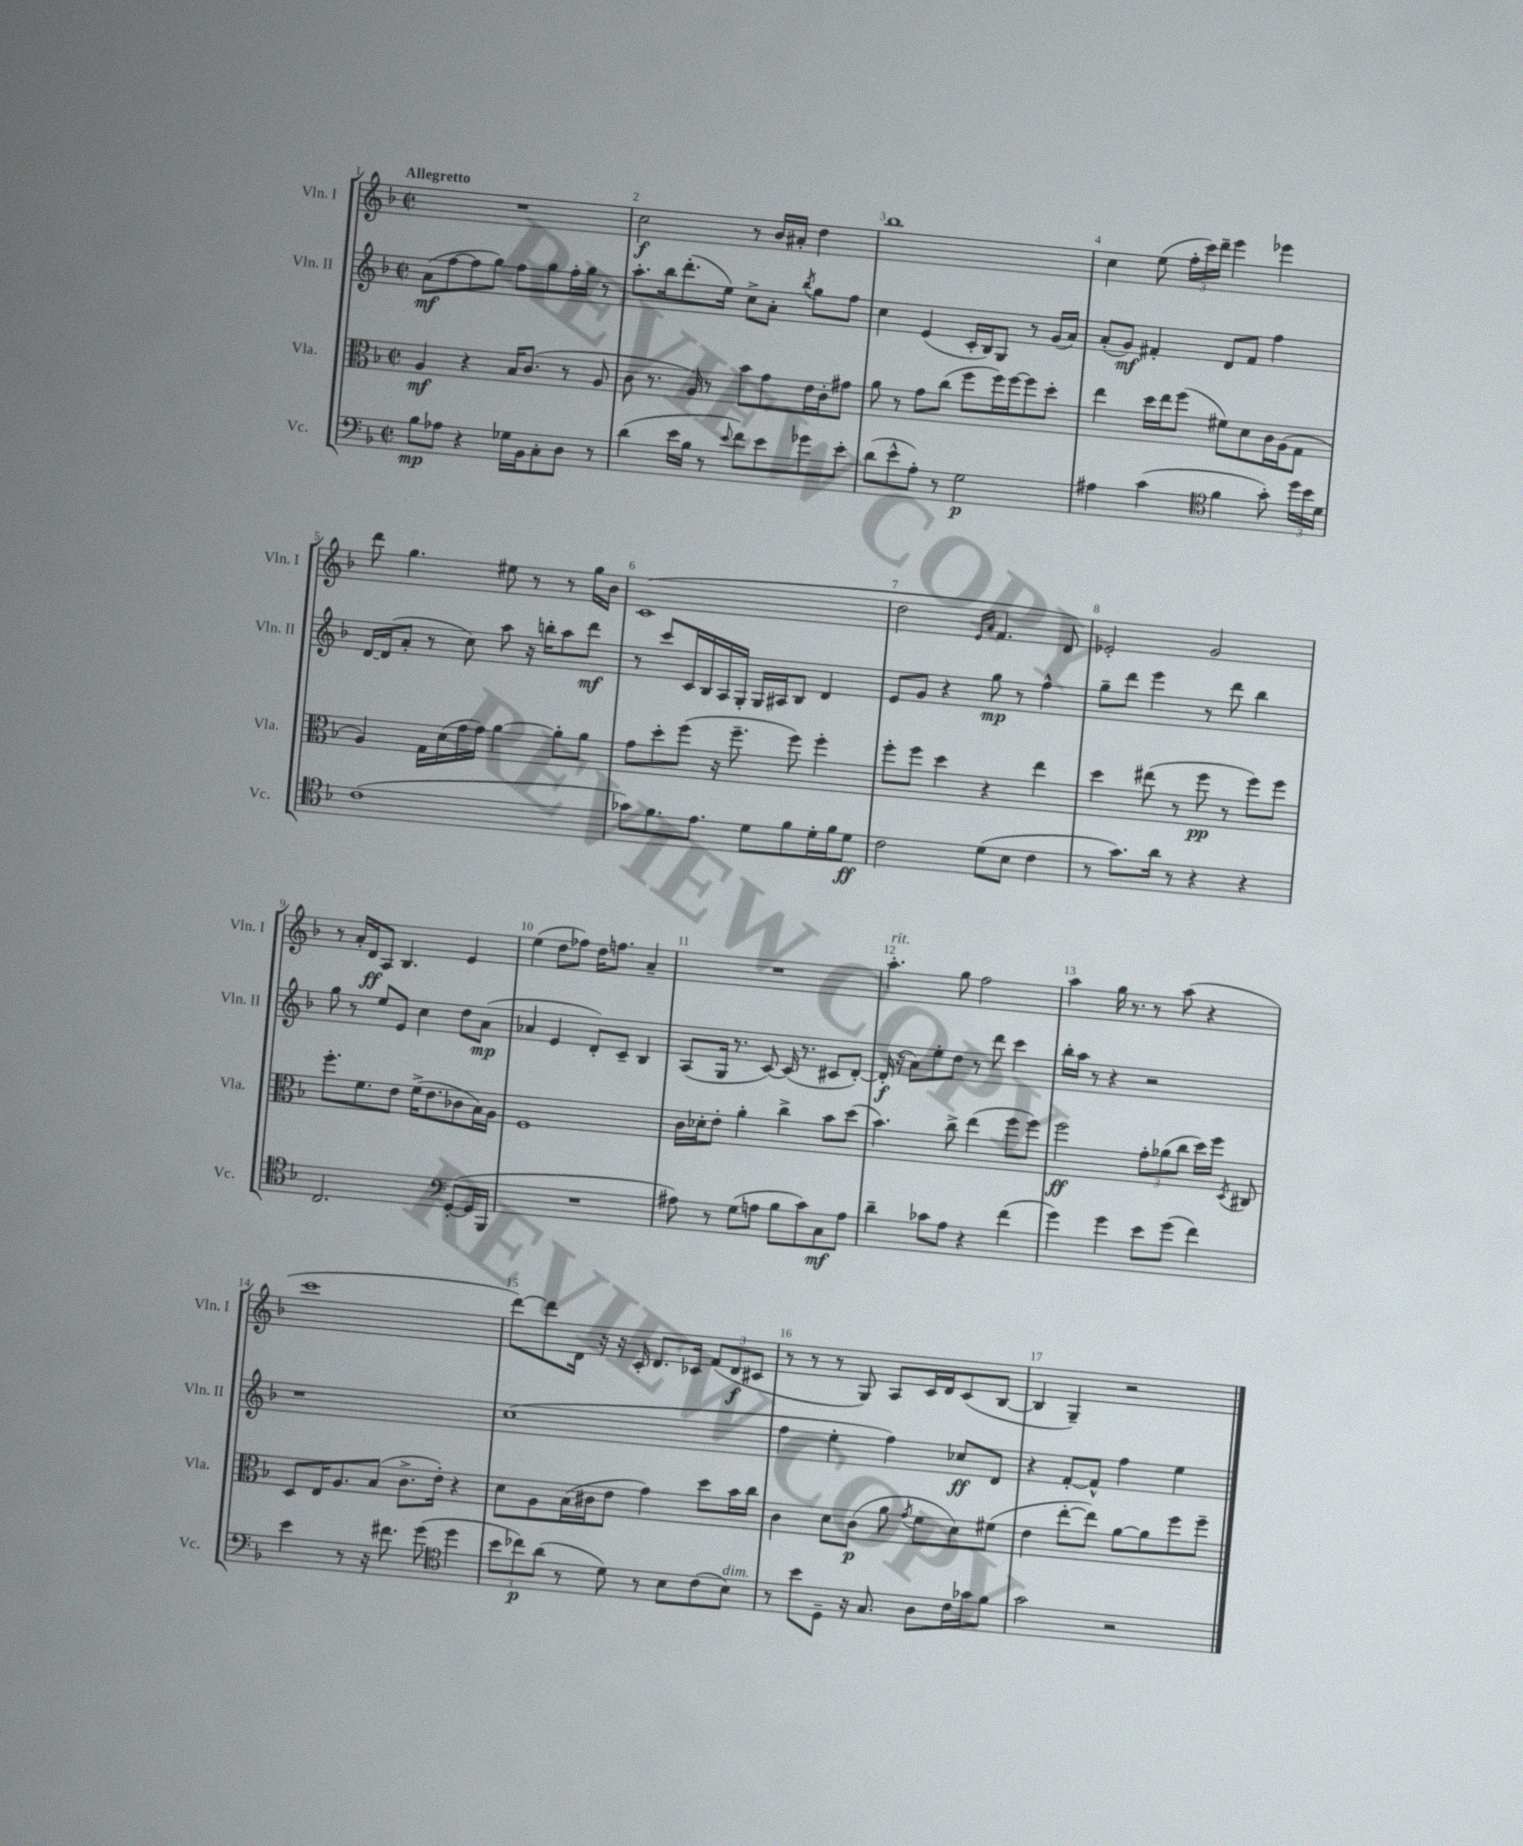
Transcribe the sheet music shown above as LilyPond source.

<<
\new StaffGroup <<
\new Staff = "s0" \with { instrumentName = "Vln. I" shortInstrumentName = "Vln. I" } {
    \clef treble \key f \major \defaultTimeSignature \time 2/2 \tempo "Allegretto"
    \autoBeamOff R1 |
    c''2\f r8 bes'16[ ais'16]-. d''4 |
    bes''1 |
    c''4 e''8( \tuplet 3/2 { f''16[-. c'''16) d'''16]-- } e'''4 ees'''4 |
    d'''8 g''4. eis''8 r8 r8 g''16[ bes'16] |
    c'1( |
    d''2 \grace { e'16[ a'16] } f'4. d'8) |
    ees'2-. g'2 |
    r8 a'16[-. d'16\ff a8] bes4. e'4 |
    e''4( d''8[ fes''8]) d''16[ f''8.] a'4-- |
    R1 |
    a''4.-.^\markup { \italic "rit." } g''8 f''2 |
    a''4 g''16 r8. r8 a''8( r4 |
    c'''1 |
    d'''8[~) d'''8 d'16] r16 r16 c'16-. d'8.[ ces'16] \tuplet 3/2 { f'8[( d'8\f cis'8] } |
    r8 r8 r8 g8) a8[ c'16 d'16 c'8( bes8]~ |
    bes4 g4--) r2 \bar "|." |
}
\new Staff = "s1" \with { instrumentName = "Vln. II" shortInstrumentName = "Vln. II" } {
    \clef treble \key f \major \defaultTimeSignature \time 2/2
    \autoBeamOff a'8[\mf( f''8~ f''8 g''8]) f''8[ g''8 f''16-. g''16] r8 |
    a''8.[-. bes''16 d'''8.-.( e''16]) c''8[-> a'8]-. \acciaccatura { bes''8 } g''8[ f''8] |
    c''4 e'4( c'16[-. bes16) g8] r8 g'16[( a'16]) |
    a'8[-.( g'8]\mf) fis'4-. d'8[ fis'8] f''4 |
    d'16[~ d'16( a'8]-. r8 c''8) a''8 r16 b''16[-. a''8 d'''8]\mf |
    r8 c'''8[ c'16 bes16 a16 g16]-. g16[ ais16 bes8] d'4 |
    e'8[ g'8] r4 g''8\mp r8 f''4-^ |
    g''8[-- d'''8] e'''4 r8 d'''8 bes''4 |
    g''8 r8 e''8[ e'8] c''4 d''8[ a'8]\mp( |
    aes'4 e'4 d'8[-.) c'8]-- bes4 |
    a8[( g16] r8. c'8~) c'16( r8. cis'8[ d'8]~-.) |
    d'16-.\f( r16 a'8[) e''8-. d''8] r8 d'''8 c'''4 |
    bes''16[-. a''16] r8 r4 r2 |
    r1 |
    c''1( |
    f''4 e''4-. f''4) ces''8[\ff d'8] |
    r4 f'8[~-. f'8]-^ f''4 e''4 \bar "|." |
}
\new Staff = "s2" \with { instrumentName = "Vla." shortInstrumentName = "Vla." } {
    \clef alto \key f \major \defaultTimeSignature \time 2/2
    \autoBeamOff a4\mf r4 bes16[ c'8.]( r8 a8 |
    c'8 r8. a16) r8 bes'8[ g'8 e'16 c'16-. gis'8] |
    a'8 r8 g'8[ c''8]( f''8[ f''16) f''16~ f''8 d''8]-. |
    e''4 d''16[ e''16 f''8]( fis'8[) d'8 c'16 a16( g8] |
    a4) g16[ d'16( g'16 g'16]) a'4~ a'8[-. a'8] |
    g'8[ d''8-. f''8]( r16 f''8.-- f''8) f''4-. |
    f''8[-. f''8] d''4 r4 e''4 |
    d''4 eis''8( r8 f''8\pp r8 f''8[) f''8] |
    f''8.[-. f'8. e'8] f'16[->( e'8. ces'8 bes16) a16] |
    f1 |
    c'16[ des'16-. e'8]-. a'4-. c''4-> bes'8[ d''8]( |
    bes'4.) c''8-> e''4( f''8[ f''8]) |
    f''2\ff \tuplet 3/2 { g'8[-. aes'8( c''8] } d''16[) f''16] \acciaccatura { d8 } cis8 |
    d8[ e16 a8. bes8]( c'8.[-> e'16]-.) r4 |
    d'8[ a8 bes16( cis'16 e'8] g'4) d''8[ bes'16 c''16] |
    c'4 d'8[ c'8]\p( a'8 \acciaccatura { g'8 } f'8[ d'8) fis'8]( |
    e'4 e''8[~-. e''8]) a'8[~ a'8 f''8 f''8]-- \bar "|." |
}
\new Staff = "s3" \with { instrumentName = "Vc." shortInstrumentName = "Vc." } {
    \clef bass \key f \major \defaultTimeSignature \time 2/2
    \autoBeamOff bes8[\mp aes8] r4 ges16[ bes,16 c8-. d8] r8 |
    d'4( e'16[ bes16] r8 \appoggiatura { e'8 } f'8[) e'8 ges'8 e'8]-. |
    d'8[( e'8-^ a8]-.) r8 g2\p |
    ais4 c'4( \clef tenor f'4 g'8-.) \tuplet 3/2 { d''16[ bes'16 d'16] } |
    c'1( |
    ges'8[) f'8. e'8.] d'8[ f'8 d'16-. f'16 d'8]\ff |
    c'2 d'8[( bes8] c'4 |
    r8 g'8.[) a'16] r8 r4 r4 |
    c2. \clef bass g,8[~-.( g,16 bes,,16] |
    R1 |
    ais8) r8 g8[( a8] bes8[ c'8) c8\mf a8] |
    d'4-- ces'8[ a8] r4 f'4( |
    g'4) g'4 e'8[ g'8]( f'4) |
    e'4 r8 r16 fis'8. g'8( \clef tenor d''4 |
    \tuplet 3/2 { bes'8[ ces''8\p) a'8]( } r8 d'8) r8 bes8[ c'8( bes8]^\markup { \italic "dim." }) |
    r8 bes'8[ d8]-- r16 g8. a8[ c'16 ges'16 f'8] |
    g'2 r2 \bar "|." |
}
>>
>>
\layout { \context { \Score \override BarNumber.break-visibility = ##(#f #t #t) barNumberVisibility = #all-bar-numbers-visible } }
